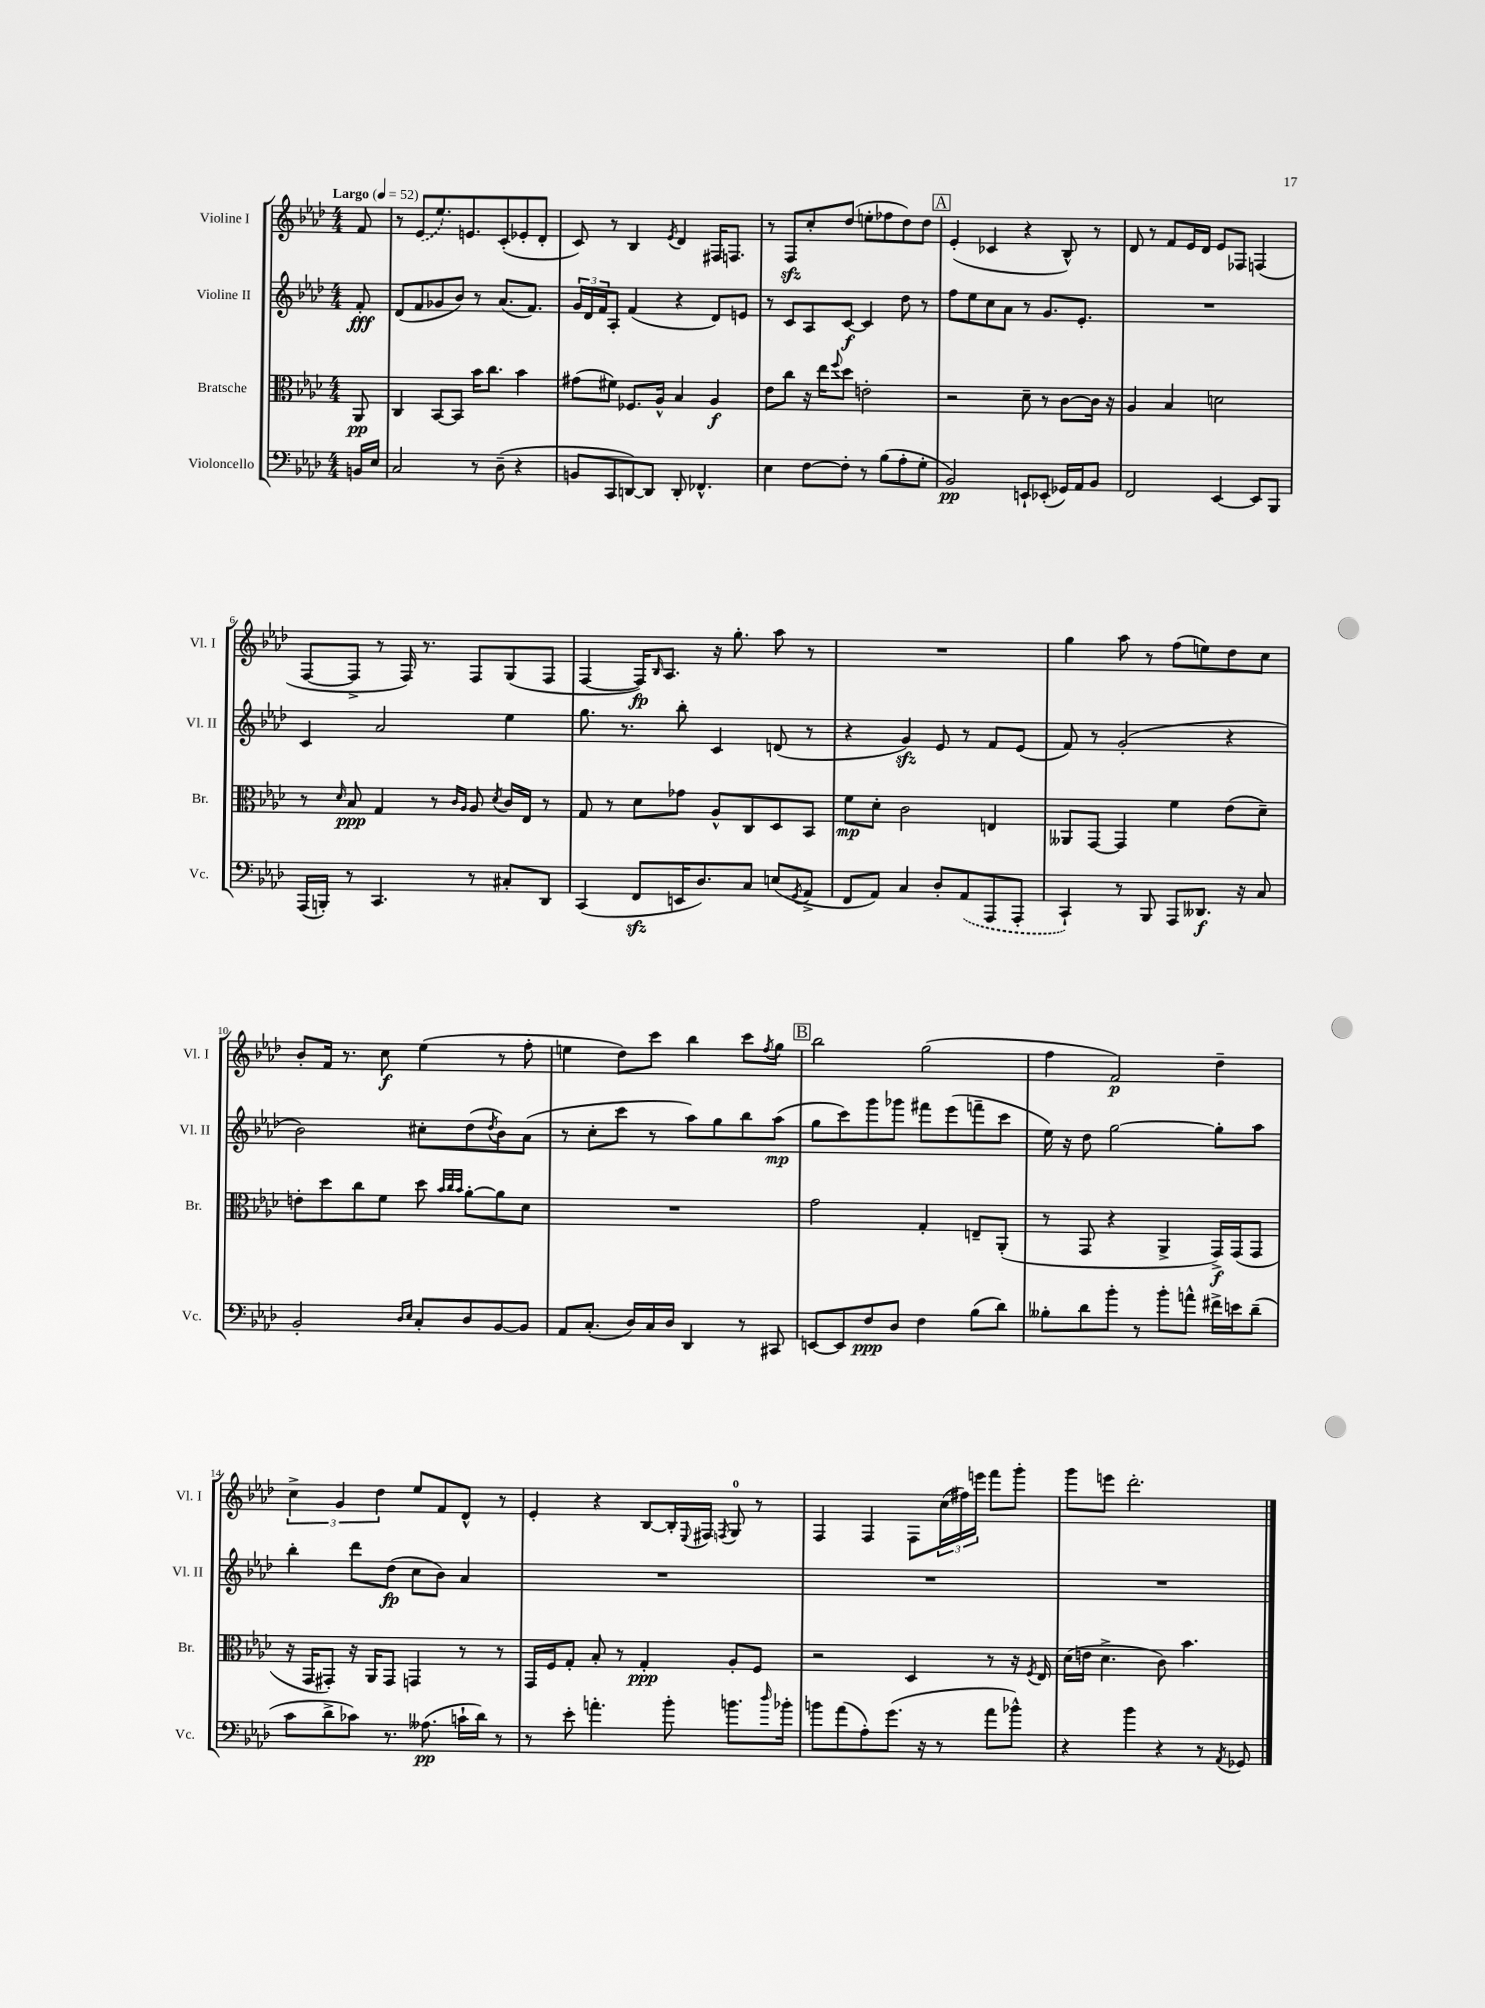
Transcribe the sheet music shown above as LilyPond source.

<<
\new StaffGroup <<
\new Staff = "s0" \with { instrumentName = "Violine I" shortInstrumentName = "Vl. I" } {
    \clef treble \key aes \major \numericTimeSignature \time 4/4 \partial 8 \tempo "Largo" 4 = 52
    f'8 |
    r8 \once \slurDashed ees'8( ees''8.) e'8. c'8-.( ees'8-. des'8-. |
    c'8) r8 bes4 \acciaccatura { ees'8 } des'4 fis16 f8. |
    r8 f8\sfz c''8-. des''8( e''8-. fes''8 des''8) des''8 |
    \mark \markup { \box "A" } ees'4-.( ces'4 r4 bes8-^) r8 |
    des'8 r8 f'8 ees'16 des'16 ees'8 fes8 f4( |
    f8~ f8-> r8 f16) r8. f8 g8( f8 |
    f4~ f16\fp) \grace { bes16 } aes8. r16 g''8.-. aes''8 r8 |
    R1 |
    g''4 aes''8 r8 f''8( e''8) des''8 c''8 |
    bes'8-. f'16 r8. c''8\f ees''4( r8 f''8-. |
    e''4 des''8) c'''8 bes''4 c'''8 \acciaccatura { f''8 } g''8 |
    \mark \markup { \box "B" } bes''2 g''2( |
    f''4 f'2\p) des''4-- |
    \tuplet 3/2 { c''4-> g'4 des''4 } ees''8 f'8 des'8-^ r8 |
    ees'4-. r4 bes8~ bes16-. \appoggiatura { ees8 } fis16 \acciaccatura { f8 } g8-0 r8 |
    f4 f4 f8 \tuplet 3/2 { c''16( fis''16) e'''16 } f'''8 g'''8-. |
    g'''8 e'''8 des'''2.-. \bar "|." |
}
\new Staff = "s1" \with { instrumentName = "Violine II" shortInstrumentName = "Vl. II" } {
    \clef treble \key aes \major \numericTimeSignature \time 4/4 \partial 8
    f'8-.\fff |
    des'8( f'8 ges'8 bes'8) r8 aes'8.( f'8.) |
    \tuplet 3/2 { g'16 des'16 f'16 } aes8-. f'4( r4 des'8) e'8 |
    r8 c'8 aes8 c'8~\f c'4 des''8 r8 |
    \mark \markup { \box "A" } f''8 ees''8 c''8 aes'8 r8 g'8. ees'8.-. |
    R1 |
    c'4 aes'2 ees''4 |
    g''8. r8. bes''8-. c'4 d'8( r8 |
    r4 g'4\sfz) ees'8 r8 f'8 ees'8( |
    f'8) r8 g'2-.( r4 |
    bes'2) cis''8-. des''8( \acciaccatura { des''8 } bes'8) aes'8( |
    r8 c''8-. c'''8 r8 aes''8) g''8 bes''8 aes''8\mp( |
    \mark \markup { \box "B" } g''8 c'''8) g'''8 ges'''8 fis'''8 ees'''8( f'''8-- c'''8 |
    ees''16) r16 des''8 g''2~ g''8-. aes''8 |
    bes''4-. des'''8 des''8\fp( c''8 bes'8) aes'4 |
    R1 |
    R1 |
    R1 \bar "|." |
}
\new Staff = "s2" \with { instrumentName = "Bratsche" shortInstrumentName = "Br." } {
    \clef alto \key aes \major \numericTimeSignature \time 4/4 \partial 8
    aes,8\pp |
    c4 bes,8~ bes,8 bes'16 c''8. bes'4 |
    gis'8( fis'8) fes8. aes16-^ bes4 aes4\f |
    ees'8 c''8 r16 ees''16 \appoggiatura { f''8 } des''8 e'2-. |
    \mark \markup { \box "A" } r2 des'8-- r8 c'8~ c'16 r16 |
    aes4 bes4 d'2 |
    r8 \grace { des'16 } bes8\ppp g4 r8 \grace { c'16 aes16 } aes8 \acciaccatura { des'8 } c'16 ees16 r8 |
    g8 r8 des'8 ges'8 aes8-^ c8 des8 bes,8 |
    f'8\mp des'8-. c'2 e4 |
    aeses,8 g,8~ g,4 f'4 ees'8( des'8--) |
    e'8-. des''8 c''8 f'8 des''8 \grace { bes'32 c''32 bes'32 } aes'8~-. aes'8 des'8 |
    R1 |
    \mark \markup { \box "B" } g'2 g4-. e8-- aes,8-.( |
    r8 g,8 r4 aes,4-> g,16->\f) g,16( g,8 |
    r16 g,16 gis,8-.) r16 aes,16 gis,8 g,4 r8 r8 |
    g,16 f16 g8-. bes8-. r8 g4-.\ppp aes8-. f8 |
    r2 des4 r8 r16 \acciaccatura { f8 } ees16 |
    des'16( e'16 des'4.-> c'8) bes'4. \bar "|." |
}
\new Staff = "s3" \with { instrumentName = "Violoncello" shortInstrumentName = "Vc." } {
    \clef bass \key aes \major \numericTimeSignature \time 4/4 \partial 8
    b,16 ees16 |
    c2 r8 des8--( r4 |
    b,8 c,8 d,8~) d,8 d,8-. fes,4.-^ |
    ees4 f8~ f8-. r8 bes8( aes8-. g8-. |
    \mark \markup { \box "A" } bes,2\pp) e,8-! ees,8-.( ges,16) aes,16 bes,8 |
    f,2 ees,4~ ees,8 bes,,8 |
    aes,,16( b,,16-.) r8 c,4. r8 cis8-. des,8 |
    c,4( f,8\sfz e,16 des8.) c8 e8( \acciaccatura { g,8 } aes,8-> |
    f,8 aes,8) c4 des8-. \once \slurDashed aes,8( aes,,8 aes,,8-. |
    c,4-!) r8 bes,,8 aes,,8 deses,8.\f r16 c8 |
    bes,2-. \grace { des16 ees16 } c8-. des8 bes,8~ bes,8 |
    aes,8 c8.-.( des16) c16 des16 des,4 r8 cis,8 |
    \mark \markup { \box "B" } e,8~ e,8 f8\ppp des8 f4 bes8( des'8) |
    beses8-. des'8 bes'8-. r8 bes'8-. a'8-^ fis'16-> e'16 des'8--( |
    c'8 des'8-> ces'8) r8. aeses8.\pp( c'16-! des'16) r8 |
    r8 ees'8-. a'4.-. bes'8-. b'8. \grace { des''16 } bes'16-. |
    b'8 aes'8( aes8-.) g'8.( r16 r8 aes'8 bes'8-^) |
    r4 bes'4 r4 r8 \acciaccatura { aes,8 } ges,8 \bar "|." |
}
>>
>>
